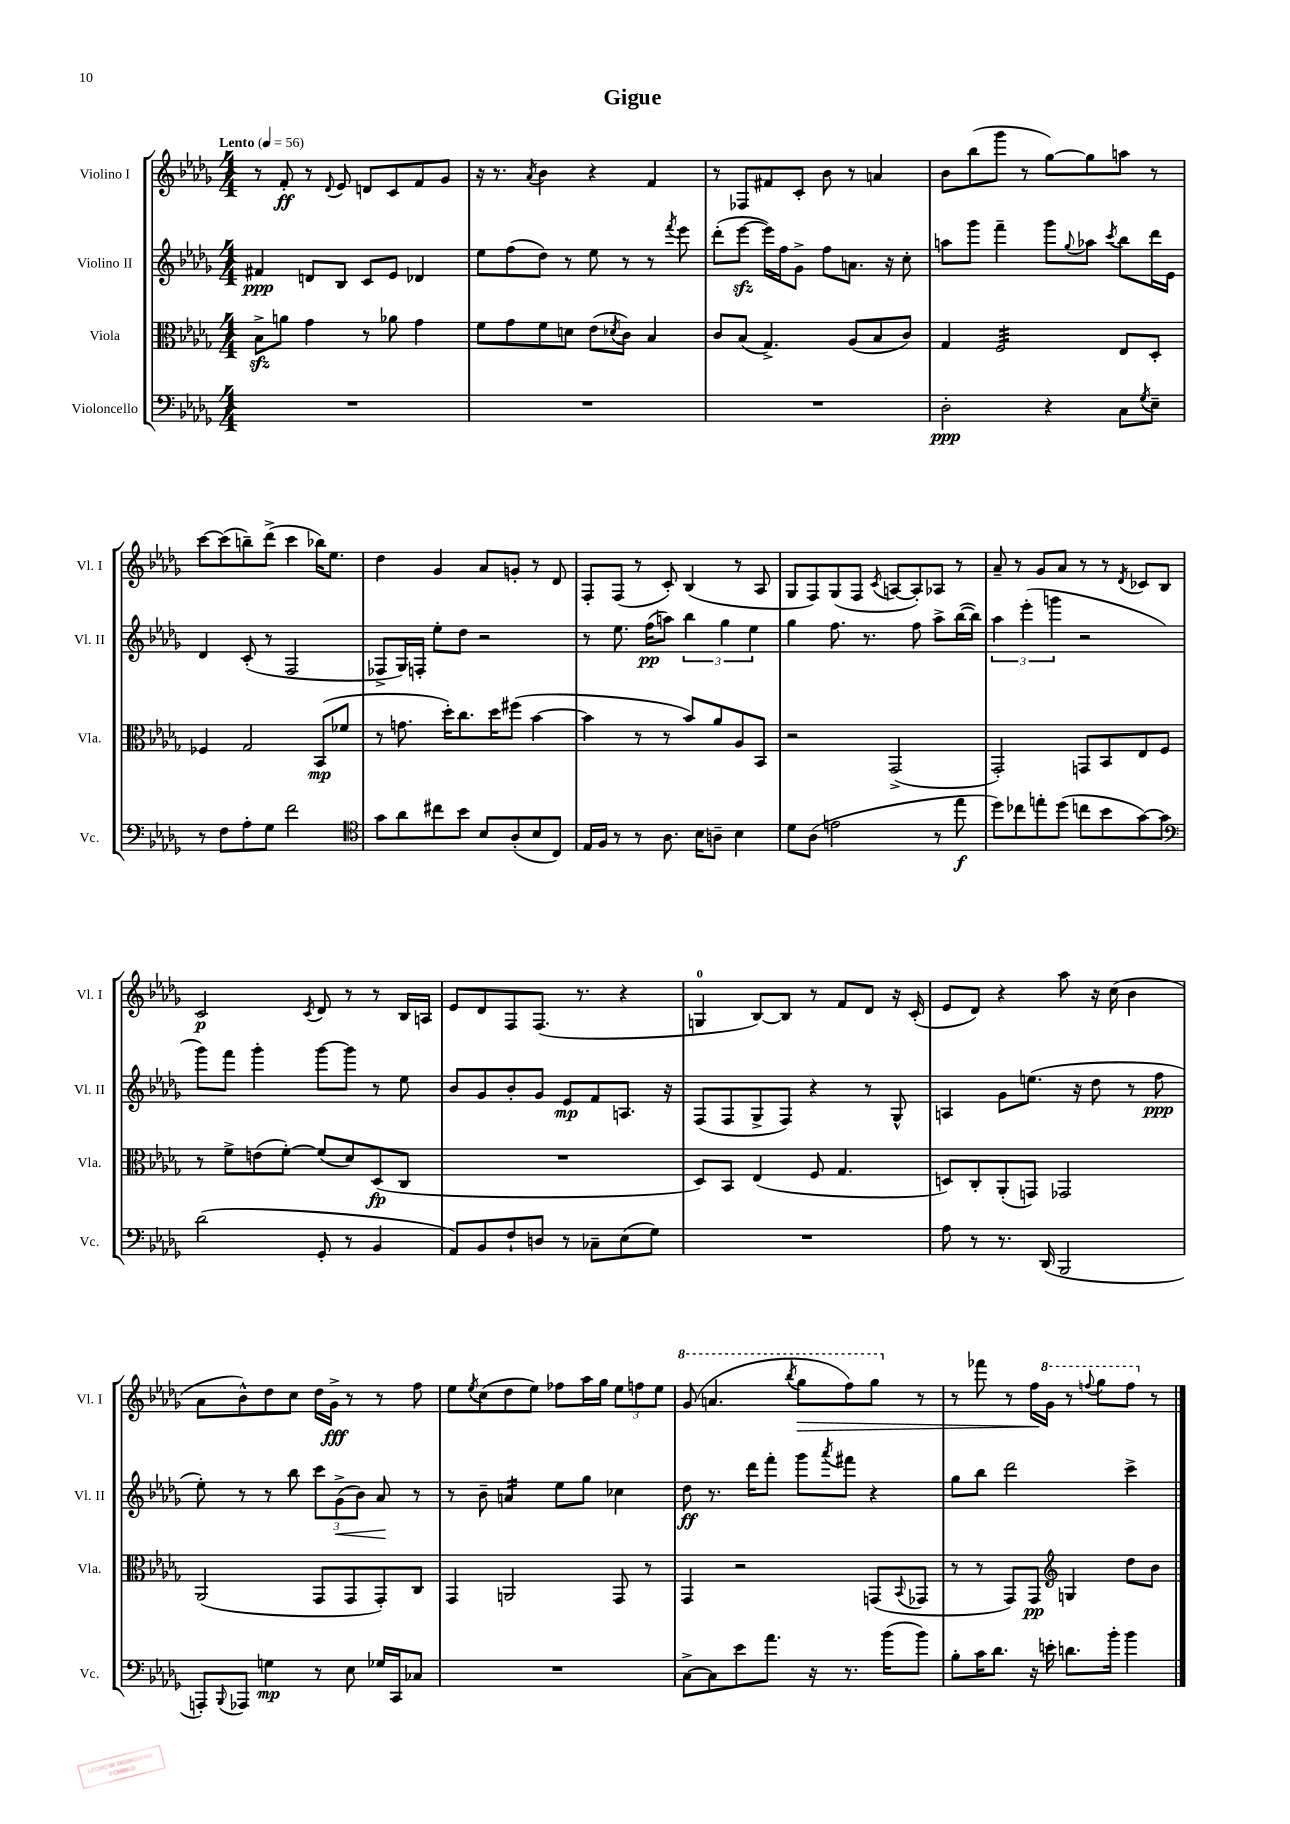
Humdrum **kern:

**kern	**kern	**kern	**kern
*staff4	*staff3	*staff2	*staff1
*clefF4	*clefC3	*clefG2	*clefG2
*k[b-e-a-d-g-]	*k[b-e-a-d-g-]	*k[b-e-a-d-g-]	*k[b-e-a-d-g-]
*M4/4	*M4/4	*M4/4	*M4/4
*MM56	*MM56	*MM56	*MM56
1r	8B-^	4f#	8r
.	8a	.	8f'
.	4g-	8d	8r
.	.	.	8qqd-
.	.	8B-	8e-
.	8r	8c	8d
.	8a-	8e-	8c
.	4g-	4d-	8f
.	.	.	8g-
=	=	=	=
1r	8f	8ee-	16r
.	.	.	8.r
.	8g-	(8ff	.
.	.	.	8qa-
.	8f	8dd-)	4b-
.	8d	8r	.
.	(8e-	8ee-	4r
.	8qd-	.	.
.	8c)	8r	.
.	4B-	8r	4f
.	.	8qfff	.
.	.	8eee-	.
=	=	=	=
1r	8c	(8ddd-'	8r
.	(8B-	[8eee-	8F-
.	4.G-^)	16eee-])	8f#
.	.	16ff	.
.	.	8g-^	8c'
.	.	8ff	8b-
.	(8A-	8.a	8r
.	8B-	.	4a
.	.	16r	.
.	8c)	8cc'	.
=	=	=	=
2D-'	4G-	8aa	8b-
.	.	8ggg-	(8bb-
.	2F	4fff~	8ggg-
.	.	.	8r
4r	.	8ggg-	[8gg-)
.	.	8qqgg-	.
.	.	8aa-	8gg-]
.	.	8qccc	.
8C	8E-	8bb-	8aa
8qG-	.	.	.
8E-~	8D-'	16ddd-	8r
.	.	16e-	.
=	=	=	=
8r	4F-	4d-	[8ccc
8F	.	.	(8ccc]
8A-'	2G-	(8c'	8bb~)
8G-	.	8r	(8ddd-^
2f	.	2F	4ccc
.	(8BB-	.	16bb-)
.	.	.	8.ee-
.	8f-	.	.
=	=	=	=
*clefC4	*	*	*
8g-	8r	8F-^	4dd-
8a-	8.g	16G-)	.
.	.	16F'	.
8cc#	.	8ee-'	4g-
.	16dd-')	.	.
8b-	8.cc	8dd-	.
8B-	.	2r	8a-
.	16dd-	.	.
(8A-'	(8ff#	.	8g'
8B-	[4b-	.	8r
8C)	.	.	8d-
=	=	=	=
16E-	4b-]	8r	8F'
16F	.	.	.
8r	.	8.ee-	(8F
8r	8r	.	8r
.	.	(16ff	.
8.A-	8r	8aa)	8c')
.	8b-)	6bb-	(4B-
16B-	.	.	.
8A~	8a-	.	.
.	.	6gg-	.
4B-	8A-	.	8r
.	.	6ee-	.
.	8BB-	.	8A-
=	=	=	=
8d-	2r	4gg-	8G-
(8A-	.	.	8F)
2e	.	8.ff	(8G-
.	.	.	8F
.	.	8.r	.
.	.	.	8qc
.	(2GG-^	.	[8A
.	.	8ff	8A'])
8r	.	8aa-^	8A-
8ee-	.	([16bb-	8r
.	.	16bb-])	.
=	=	=	=
8dd-)	2GG-')	6aa-	8a-~
8cc-	.	.	8r
.	.	(6eee-'	.
8ee'	.	.	8g-
.	.	6ggg	.
(8dd-	.	.	8a-
8cc	8GG	2r	8r
8b-	8BB-	.	8r
.	.	.	8qd-
[8g-)	8E-	.	8c-
8g-]	8F	.	8B-
=	=	=	=
*clefF4	*	*	*
(2d-	8r	8ggg-)	2c
.	8f^	8fff	.
.	(8e	4ggg-'	.
.	[8f')	.	.
.	.	.	8qc
8GG-'	(8f]	[8ggg-	8d-
8r	8d-)	8ggg-]	8r
4BB-	(8D-	8r	8r
.	8C	8ee-	16B-
.	.	.	16A
=	=	=	=
8AA-)	1r	8b-	8e-
8BB-	.	8g-	8d-
8F`	.	8b-'	8F
8D	.	8g-	(8.F
8r	.	8e-	.
.	.	.	8.r
8C-~	.	8f	.
(8E-	.	8.A	4r
8G-)	.	.	.
.	.	16r	.
=	=	=	=
1r	8D-)	(8F	4G
.	8BB-	8F	.
.	(4E-	8G-^	[8B-)
.	.	8F)	8B-]
.	8F	4r	8r
.	4.G-	.	8f
.	.	8r	8d-
.	.	8G-^^	16r
.	.	.	(16c'
=	=	=	=
8A-	8D)	4A	8e-
8r	8C'	.	8d-)
8.r	(8AA-'	8g-	4r
.	8GG)	(8.ee	.
(16DD-	.	.	.
2BBB-	2GG-	.	8aa-
.	.	16r	.
.	.	8dd-	16r
.	.	.	(16cc
.	.	8r	4b-
.	.	8ff	.
=	=	=	=
8AAA')	(2AA-	8ee-')	8a-
8qqBBB-	.	.	.
8AAA-	.	8r	8b-^^)
4G	.	8r	8dd-
.	.	8bb-	8cc
8r	8GG-	12ccc	16dd-
.	.	.	16g-^
.	.	(12g-^	.
8E-	8GG-	.	8r
.	.	12b-)	.
16G-	8GG-')	8a-	8r
16CC	.	.	.
8C-	8C	8r	8ff
=	=	=	=
1r	4GG-	8r	8ee-
.	.	.	8qee-
.	.	8b-~	(8cc
.	2AA	4a	8dd-
.	.	.	8ee-)
.	.	8ee-	8ff-
.	.	8gg-	16aa-
.	.	.	16gg-
.	8GG-	4cc-	12ee-
.	.	.	12ff
.	8r	.	.
.	.	.	12ee-
=	=	=	=
[8C^	4GG-	8dd-	(8gg-
8C]	.	8.r	4.aa
8e-	2r	.	.
.	.	16ddd-	.
8.a-	.	8fff'	.
.	.	.	8qbbb-
.	.	8ggg-	8ggg-
16r	.	.	.
.	.	8qaaa-	.
8.r	.	8fff#	8fff)
.	(8GG	4r	8ggg-
(16b-	.	.	.
.	8qqBB-	.	.
8b-)	8GG-	.	8r
=	=	=	=
8B-'	8r	8gg-	8r
16c	8r	8bb-	8fff-
8.d-	.	.	.
.	8GG-)	2ddd-	8r
16r	8GG-	.	16ff
16e'	.	.	16gg-
*	*clefG2	*	*
8.d	4G	.	8r
.	.	.	8qqfff
.	.	.	8ggg-
16b-'	.	.	.
4b-	8dd-	4ccc^	8fff
.	8b-	.	8r
==	==	==	==
*-	*-	*-	*-
